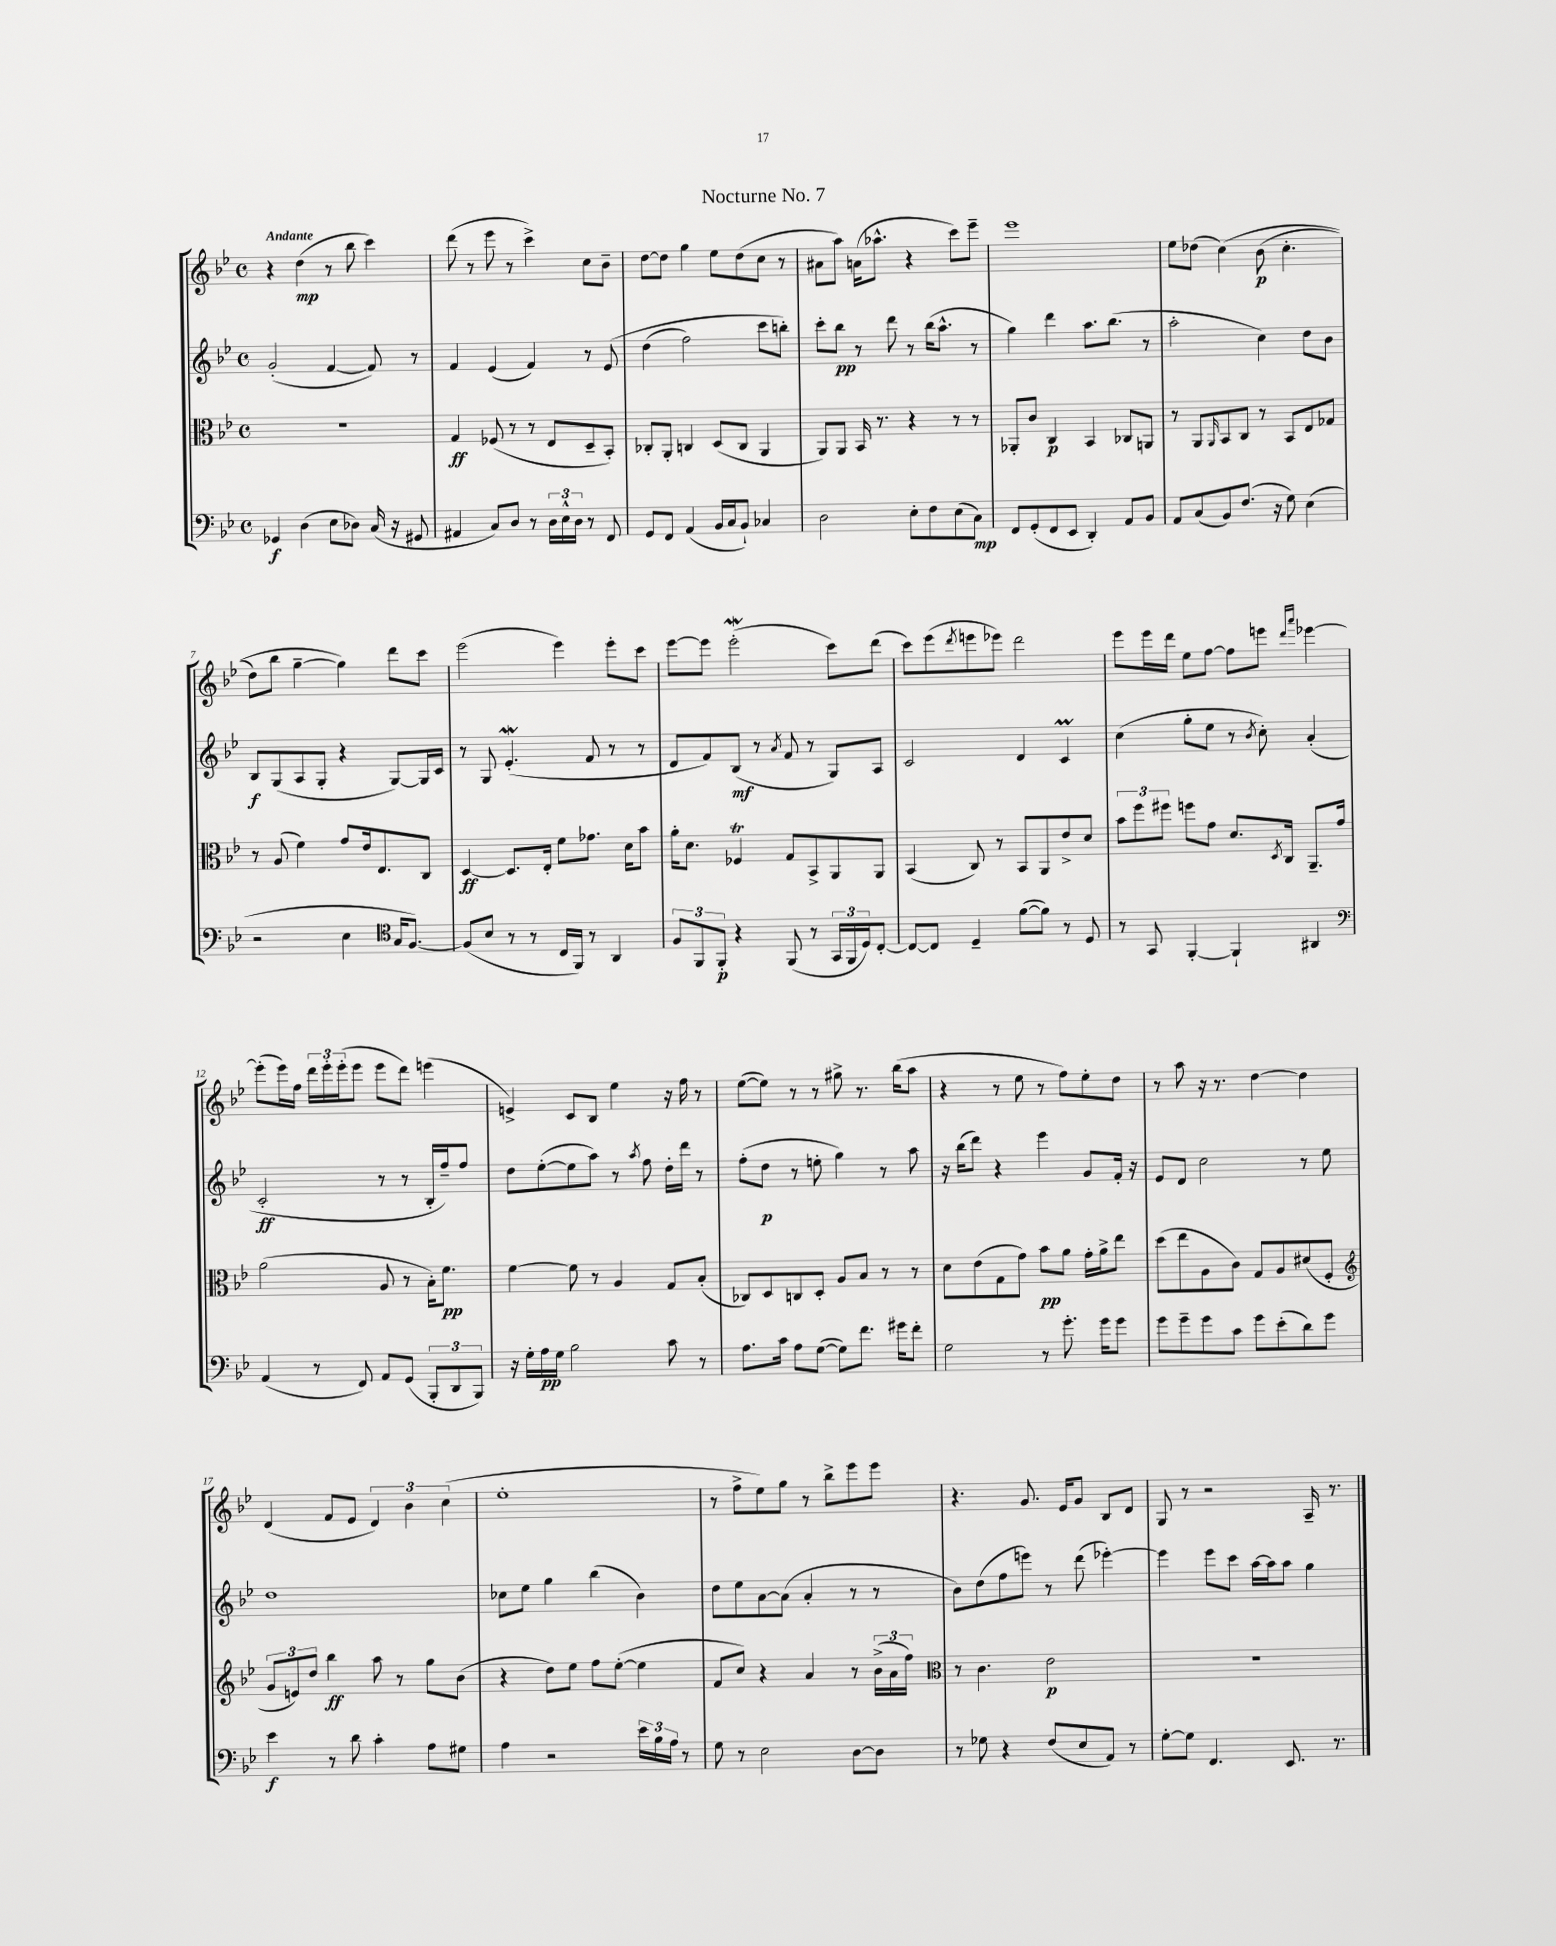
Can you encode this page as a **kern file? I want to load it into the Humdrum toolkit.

**kern	**kern	**kern	**kern
*staff4	*staff3	*staff2	*staff1
*clefF4	*clefC3	*clefG2	*clefG2
*k[b-e-]	*k[b-e-]	*k[b-e-]	*k[b-e-]
*M4/4	*M4/4	*M4/4	*M4/4
*met(c)	*met(c)	*met(c)	*met(c)
4GG-/	1r	(2g'/	4r
(4D\	.	.	(4dd\
8E-\L	.	[4f/	8r
8D-\J)	.	.	8bb-\
(16C/	.	8f/])	4ccc\)
16r	.	.	.
8GG#/	.	8r	.
=	=	=	=
4AA#/	4G/	4f/	(8ddd\
.	.	.	8r
8C/L)	(8F-/	(4e-/	8eee-\
8D/J	8r	.	8r
8r	8r	4f/)	4ccc^\)
24D\LL	8E-/L	.	.
24E-^^\	.	.	.
24D\JJ	.	.	.
8r	8D~/	8r	8cc\L
8FF/	8BB-'/J)	&(8e-/	8b-~\J
=	=	=	=
8GG/L	8C-'/L	(4dd\	[8dd\L
8FF/J	8AA'/J	.	8dd\]J
(4AA/	4C/	2ff\)	4gg\
16BB-/LL	(8D/L	.	8ee-\L
16C/J	.	.	.
8BB-`/J)	8C/J	.	(8dd\
4C-/	4AA/	8ccc\L	8cc\J
.	.	8bb'\J&)	8r
=	=	=	=
2D\	8AA/L)	8ccc'\L	8a#\L
.	8AA/J	8bb-\J	8aa\J)
.	16BB-/	8r	(16a\LK
.	8.r	.	8.aa-^^\J
.	.	8ddd\	.
8E-'\L	4r	8r	4r
8F\	.	(16bb-\LK	.
.	.	8.aa^^\J	.
(8E-\	8r	.	8ccc\L)
8C\J)	8r	8r	8eee-~\J
=	=	=	=
8FF/L	8AA-'/L	4gg\)	1eee-
(8GG'/	8c/J	.	.
8FF/	4C/	4ddd\	.
8EE-/J	.	.	.
4DD'/)	4BB-/	8.aa\L	.
.	.	(8.bb-\J	.
8AA/L	8C-/L	.	.
8BB-/J	8AA/J	8r	.
=	=	=	=
8AA/L	8r	2aa'\	8ee-\L
(8C/	8AA/L	.	(8dd-\J
.	16qqAA/	.	.
8BB-/)	8BB-/	.	&(4cc\)
(8.F/J	8C/J	.	.
.	8r	4cc\)	(8b-\
16r	.	.	.
8G\)	8BB-/L	.	4.cc'\
(4E-\	8E-/	8dd\L	.
.	8G-/J	8b-\J	.
=	=	=	=
2r	8r	8B-/L	8dd\L)
.	(8A/	(8G/	8bb-\J
.	4f\)	8A/	[4gg~\
.	.	8G'/J	.
4E-\	8g/L	4r	4gg\]&)
.	16e-/k	.	.
.	8.E-/	.	.
*clefC4	*	*	*
16G/LK	.	[8G/L)	8ddd\L
[8.F/J)	.	.	.
.	8C/J	16G/]L	8ccc\J
.	.	16c/JJ	.
=	=	=	=
(8F/]L	[4D/	8r	(2eee-\
8B-/J	.	8G/	.
8r	8.D/]L	(4.e-'/	.
8r	.	.	.
.	16E-'/Jk	.	.
16C/LL	8f\L	.	4eee-\)
16FF/JJ)	.	.	.
8r	8.g-\J	8f/	.
4AA/	.	8r	8eee-'\L
.	16d\LK	.	.
.	8b-\J	8r	8ccc\J
=	=	=	=
12F/L	16a'\LK	8d/L	[8eee-\L
.	8.d\J	.	.
12FF/	.	.	.
.	.	8f/)	8eee-\]J
12FF'/J	.	.	.
4r	4F-/	(8B-/J	(2eee-'\
.	.	8r	.
.	.	8qa/	.
(8FF/	8G/L	8f/	.
8r	8BB-^/	8r	.
24GG/LL	8AA/	8G/L)	8ccc\L)
24FF/	.	.	.
24D/J)	.	.	.
[8C'/J	8AA/J	8A/J	(8ddd\J
=	=	=	=
8C/_L	(4BB-/	2c/	8ccc\L)
8C/]J	.	.	(8eee-\
.	.	.	8qddd/
4D~/	8C/)	.	8eee\
.	8r	.	8eee-\J)
([8f\L	8BB-/L	4d/	2ddd\
8f\]J)	8AA/	.	.
8r	8e-^/	4c/	.
8D/	8d/J	.	.
=	=	=	=
8r	12b-\L	(4cc\	8eee-\L
.	12ff\	.	.
8GG/	.	.	16eee-\L
.	12ff#\J	.	.
.	.	.	16ddd\JJ
[4FF'/	8ff\L	8gg'\L	8ee-\L
.	8g\J	8ee-\J	[8ff\J
4FF`/]	8.d/L	8r	8ff\]L
.	.	8qb-/	.
.	.	8cc'\)	8eee\J
.	8qD/	.	.
.	16C/Jk	.	.
.	.	.	16qqddd/LL
.	.	.	16qqaaa/JJ
4AA#/	8.AA~/L	(4a'/	[4eee-\
.	16g/Jk	.	.
=	=	=	=
*clefF4	*	*	*
(4AA/	(2a\	2c'/	(8eee-'\]L
.	.	.	16eee-\L)
.	.	.	16ff\JJ
8r	.	.	24ddd\LL
.	.	.	24eee-'\
.	.	.	(24eee-'\J
8FF/)	.	.	8eee-\J
8AA/L	8A/	8r	8eee-\L
(8GG/J	8r	8r	8ddd\J)
12BBB-'/L	16B-'\LK)	16B-'/LL	(4eee\
.	8.f\J	16ff~/J)	.
12DD/	.	.	.
.	.	8ff/J	.
12BBB-/J)	.	.	.
=	=	=	=
16r	[4f\	8dd\L	4e^/)
16G'\LL	.	.	.
16A\	.	([8ee-'\	.
16G\JJ	.	.	.
2B-\	8f\]	8ee-\]	8c/L
.	8r	8aa\J)	8B-/J
.	4A/	8r	4ee-\
.	.	8qaa/	.
.	.	8ff\	.
8c\	8G/L	16dd'\LL	16r
.	.	16ddd\JJ	16ff\
8r	(8B-'/J	8r	8r
=	=	=	=
8.A\L	8C-/L)	(8ff'\L	([8ee-\L
.	8D/	8dd\J	8ee-\]J)
16c\Jk	.	.	.
8A\L	8C/	8r	8r
([8G\J	8D'/J	8ee'\	8r
8G\]L)	8A/L	4gg\)	8gg#^\
8.f\J	8B-/J	.	8.r
.	8r	8r	.
16g#\LK	.	.	(16bb-\LK
8f'\J	8r	8aa\	8aa\J
=	=	=	=
2G\	8d\L	16r	4r
.	.	(16bb-\LK	.
.	(8e-\	8ddd\J)	.
.	8G\	4r	8r
.	8g\J)	.	8ee-\
8r	8b-\L	4eee-\	8r
8.g'\	8a\J	.	8ff\L)
.	16g'\LL	8g/L	8ee-'\
16g\LK	16a^\J	.	.
8g\J	8ee-\J	16f'/Jk	8dd\J
.	.	16r	.
=	=	=	=
8g\L	(8dd\L	8e-/L	8r
8g~\	8ee-\	8d/J	8aa\
8g\	8A\	2cc\	16r
.	.	.	8.r
8c\J	8c\J)	.	.
8g\L	8G/L	.	[4dd\
(8e-'\	8A/	.	.
8d\)	(8d#/	8r	4dd\]
8g\J	8F'/J	8ee-\	.
=	=	=	=
*	*clefG2	*	*
4e-\	12g/L	1dd	(4d/
.	12e/)	.	.
.	12dd/J	.	.
8r	4bb-\	.	8f/L
8d\	.	.	8e-/J
4c'\	8aa\	.	6d/)
.	8r	.	.
.	.	.	6b-\
8A\L	8gg\L	.	.
.	.	.	(6cc\
8G#\J	(8b-\J	.	.
=	=	=	=
4A\	4r	8cc-\L	1ee-'
.	.	8ee-\J	.
2r	8dd\L)	4gg\	.
.	8ee-\J	.	.
.	8ff\L	(4bb-\	.
.	([8ee-'\J	.	.
24e-\LL	4ee-\]	4b-\)	.
24B-\	.	.	.
24A\JJ	.	.	.
8r	.	.	.
=	=	=	=
8G\	8f/L	8dd\L	8r
8r	8cc/J)	8ee-\	8ff^\L
2E-\	4r	[8a\	8ee-\)
.	.	(8a\]J	8gg\J
.	4a/	4a'/	8r
.	.	.	8bb-^\L
[8D\L	8r	8r	8eee-\
8D\]J	(24b-^\LL	8r	8eee-\J
.	24a\	.	.
.	24ff\JJ)	.	.
=	=	=	=
*	*clefC3	*	*
8r	8r	8b-\L)	4.r
8G-\	4.c\	(8dd\	.
4r	.	8ff\	.
.	.	8eee\J)	8.g/
(8F/L	2e-\	8r	.
.	.	.	16e-/LK
8E-/	.	(8ddd\	8g/J
8AA/J)	.	[4eee-'\)	8B-/L
8r	.	.	8d/J
=	=	=	=
[8G'\L	1r	4eee-\]	8G/
8G\]J	.	.	8r
4.FF/	.	8eee-\L	2r
.	.	8ccc\J	.
.	.	[16aa\LL	.
.	.	16aa\]J	.
8.EE-/	.	8aa\J	.
.	.	4gg\	16A~/
8.r	.	.	8.r
==	==	==	==
*-	*-	*-	*-
